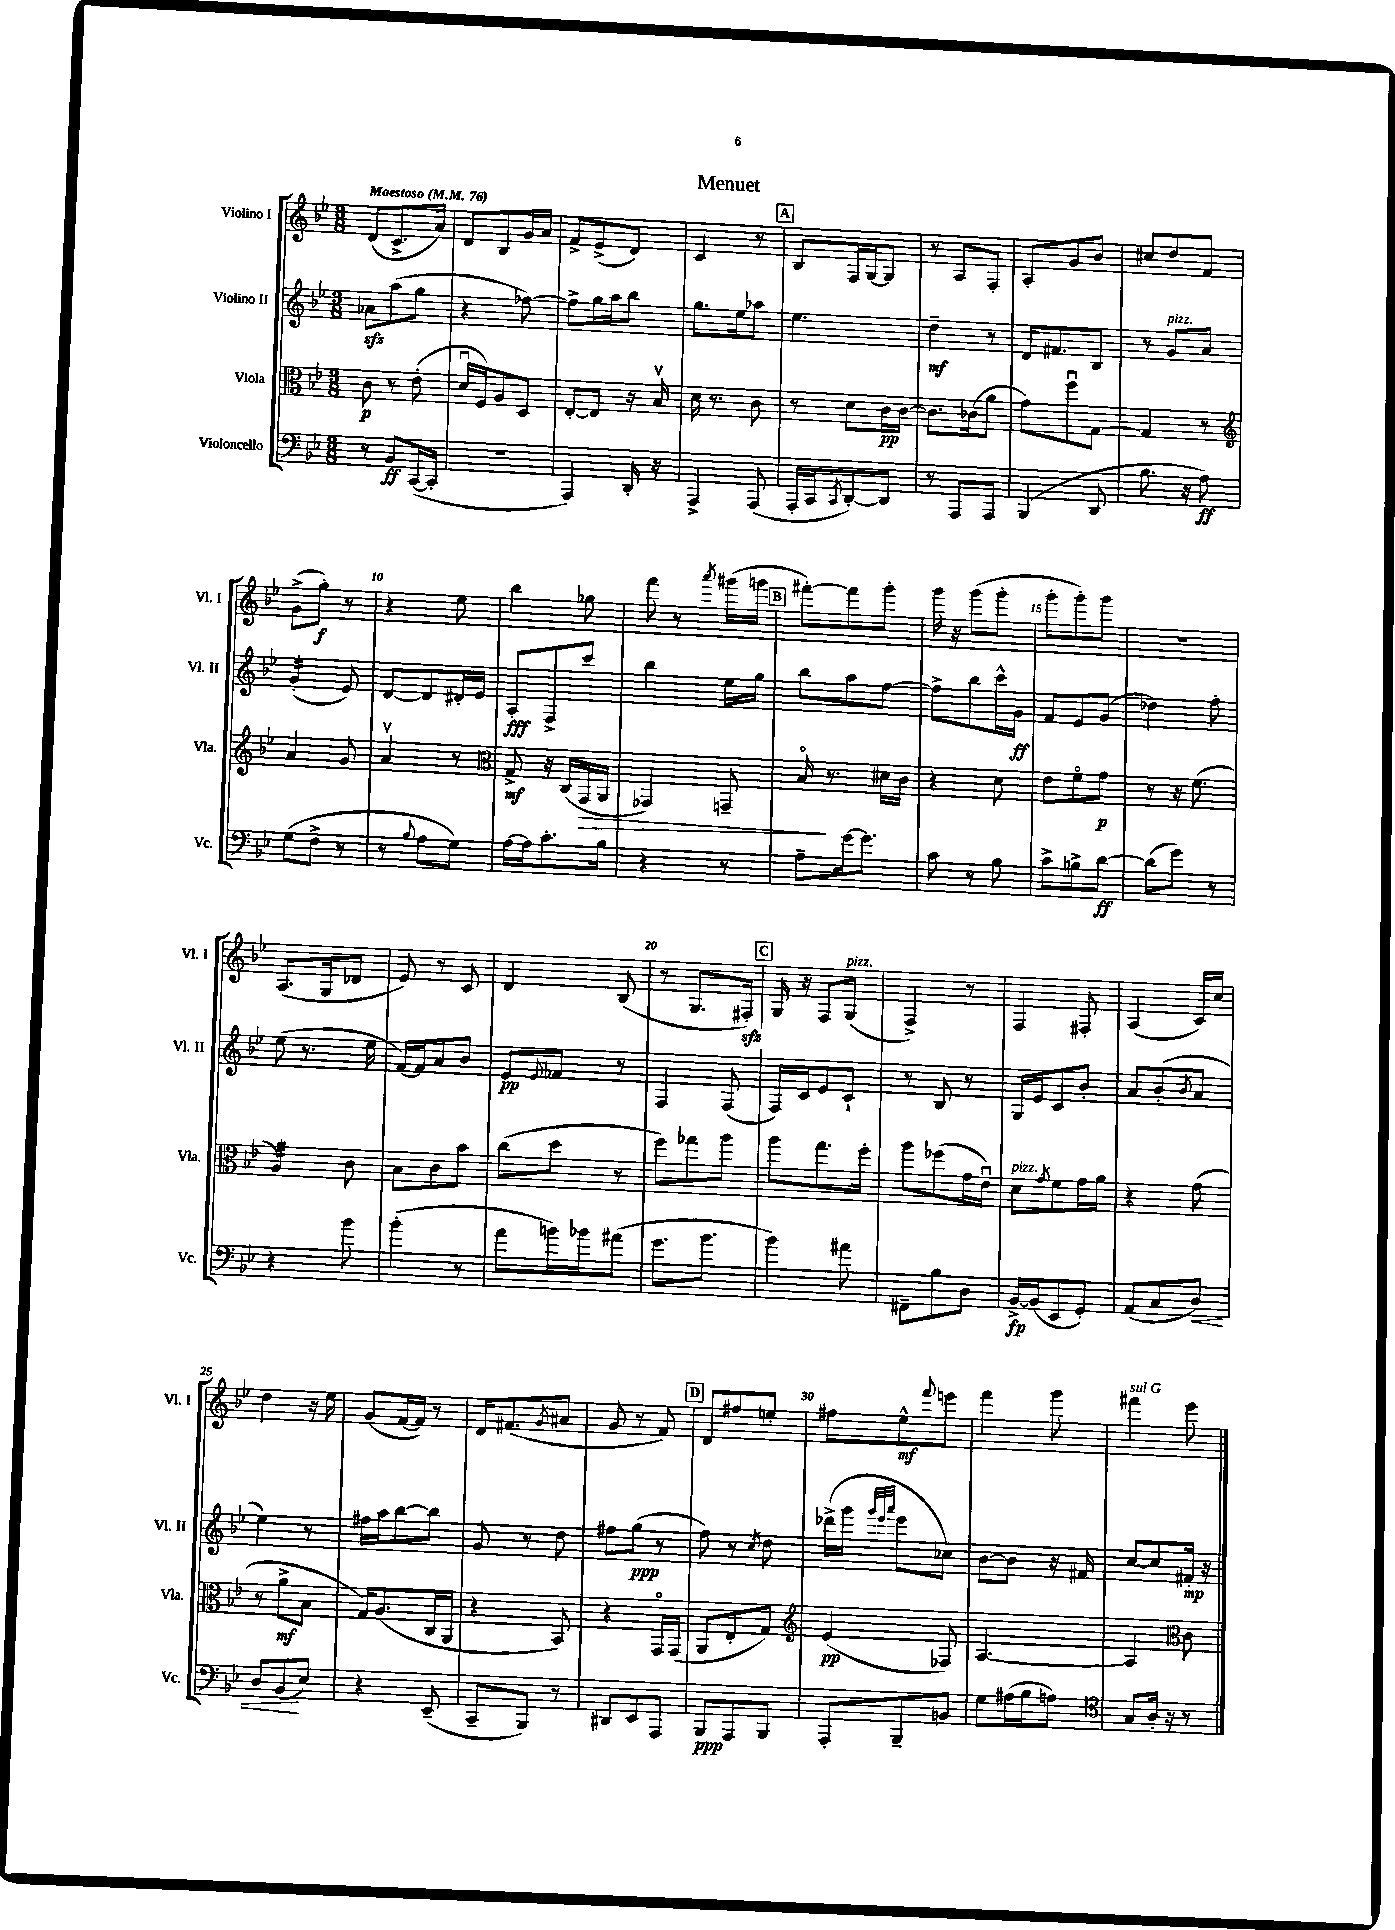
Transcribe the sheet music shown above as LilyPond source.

\header { title = "Menuet" }
<<
\new StaffGroup <<
\new Staff = "s0" \with { instrumentName = "Violino I" shortInstrumentName = "Vl. I" } {
    \clef treble \key bes \major \numericTimeSignature \time 3/8 \tempo "Maestoso" 4 = 76
    d'8( c'8.-> a'16) |
    d'8 bes8 g'16 a'16 |
    f'8-> ees'8->( d'8) |
    c'4 r8 |
    \mark \markup { \box "A" } bes8 f16 g16~ g8 |
    r8 a8 f8-. |
    a8-. g'8 bes'8 |
    cis''8 d''8 f'8 |
    g'8->( g''8-.\f) r8 |
    r4 ees''8 |
    bes''4 ges''8 |
    f'''8 r8 \acciaccatura { a'''8 } gis'''16( g'''16 |
    \mark \markup { \box "B" } fis'''8~-.) fis'''8 g'''8-. |
    g'''16 r16 g'''8( g'''8-. |
    g'''8-. g'''8-.) g'''8 |
    R4. |
    a8.( g16 des'8 |
    ees'8) r8 c'8 |
    d'4 bes8( |
    r8 g8. fis16-.\sfz) |
    \mark \markup { \box "C" } g16 r16 f8 g8^\markup { \italic "pizz." }( |
    f4->) r8 |
    f4 fis8-. |
    a4( c'16) c''16 |
    d''4 r16 ees''16 |
    g'8( f'16~ f'16) r8 |
    d'16 fis'8.( \acciaccatura { g'8 } ais'8 |
    g'8 r8 f'8) |
    \mark \markup { \box "D" } d'8 fis''8 e''8-. |
    fis''8 ees''8-^\mf \appoggiatura { f'''8 } e'''8 |
    f'''4 g'''8 |
    fis'''4^\markup { \italic "sul G" } ees'''8 \bar "|." |
}
\new Staff = "s1" \with { instrumentName = "Violino II" shortInstrumentName = "Vl. II" } {
    \clef treble \key bes \major \numericTimeSignature \time 3/8
    aes'8\sfz a''8( g''8 |
    r4 fes''8~) |
    fes''8-> g''16 a''16 bes''8 |
    g''8. ees''16 aes''8 |
    \mark \markup { \box "A" } ees''4. |
    d''4--\mf r8 |
    d'16 fis'8. bes8 |
    r8 g'8^\markup { \italic "pizz." } a'8 |
    g'4:16-.( ees'8) |
    d'8~ d'8 dis'16-. ees'16 |
    a8-.\fff f8-> c'''8 |
    bes''4 ees''16 g''16 |
    \mark \markup { \box "B" } bes''8 a''8 f''8~ |
    f''8-> bes''8 c'''16-^ g'16\ff |
    f'8 ees'8 g'8( |
    des''4) f''8-. |
    ees''8( r8. ees''16 |
    f'16~) f'16 a'8 bes'8 |
    ees'8\pp \appoggiatura { ees'8 } fes'8 r8 |
    f4 f8( |
    \mark \markup { \box "C" } f16) c'16 ees'8 c'8-! |
    r8 bes8 r8 |
    g16 ees'16 c'8 bes'8-. |
    a'8 bes'8-.( \acciaccatura { bes'8 } a'8 |
    ees''4) r8 |
    fis''16 a''16 bes''8~ bes''8 |
    g'8 r8 d''8 |
    fis''8 g''8\ppp( r8 |
    \mark \markup { \box "D" } f''8) r8 \acciaccatura { c''8 } d''8 |
    des'''16->( g'''16 \grace { g'''32 ees'''32 a'''32 } ees'''8 ces''8) |
    bes'8~ bes'8 r16 fis'16 |
    c''8~ c''8 fis'16-.\mp r16 \bar "|." |
}
\new Staff = "s2" \with { instrumentName = "Viola" shortInstrumentName = "Vla." } {
    \clef alto \key bes \major \numericTimeSignature \time 3/8
    c'8\p r8 ees'8-.( |
    d'16\downbow f16) a8 d8 |
    ees8~-. ees8 r16 bes16\upbow |
    d'16 r8. c'8 |
    \mark \markup { \box "A" } r8 d'8 c'16\pp c'16~ |
    c'8. ces'16( a'8 |
    g'8) f''8\downbow g8~ |
    g4 r8 |
    \clef treble a'4 g'8 |
    a'4\upbow r8 |
    \clef alto g8->\mf r16 c16( g,16\> a,16 |
    ges,4) g,8-- |
    \mark \markup { \box "B" } bes16\flageolet\! r8. dis'16 c'16 |
    r4 d'8 |
    ees'8 f'8\flageolet g'8\p |
    r8 r16 f'8.( |
    a4:32) c'8 |
    bes8 c'8 bes'8 |
    c''8( d''8 r8 |
    f''8) ges''8 a''8 |
    \mark \markup { \box "C" } a''8 g''8. f''16-. |
    a''8 fes''8( g'16 ees'16\downbow) |
    d'8^\markup { \italic "pizz." } \acciaccatura { g'8 } f'8 g'16 a'16 |
    r4 g'8( |
    r8 a'8->\mf bes8 |
    g16) a8.( c16 a,16 |
    r4 bes,8) |
    r4 g,16\flageolet g,16( |
    \mark \markup { \box "D" } a,8 ees8-. g8) |
    \clef treble ees'4\pp( fes8) |
    a4.~ |
    a4 \clef alto c'8 \bar "|." |
}
\new Staff = "s3" \with { instrumentName = "Violoncello" shortInstrumentName = "Vc." } {
    \clef bass \key bes \major \numericTimeSignature \time 3/8
    r8 bes,8\ff c,16~( c,16-. |
    R4. |
    a,,4) d,16-. r16 |
    a,,4-> a,,8( |
    \mark \markup { \box "A" } a,,16-. c,16 \acciaccatura { c,8 } d,8~-.) d,8 |
    r8 a,,8 a,,8 |
    bes,,4( d,8 |
    bes8. r16 a8\ff) |
    g8( f8-> r8 |
    r8 \appoggiatura { bes8 } a8 g8) |
    a16~ a16 c'8.-. bes16 |
    r4 r8 |
    \mark \markup { \box "B" } a8-- g'16~ g'8. |
    c'8 r8 bes8 |
    c'8-> b8-> d'8~\ff |
    d'8( g'8) r8 |
    r4 bes'8 |
    bes'4-.( r8 |
    a'8 b'16) bes'16 ais'8( |
    g'8. bes'8. |
    \mark \markup { \box "C" } bes'4) ais'8 |
    fis,8-- bes8 d8 |
    bes,16~->\fp bes,16( ees,8 g,8-.) |
    a,8( c8 d8\<) |
    d8 bes,8\!( ees8) |
    r4 ees,8--( |
    c,8-- bes,,8) r8 |
    dis,8 ees,8 a,,8 |
    \mark \markup { \box "D" } bes,,8\ppp a,,8 bes,,8 |
    a,,8-. bes,,8-- b,8 |
    g8 ais16( bes16 a8) |
    \clef tenor g8 a16-. r16 r8 \bar "|." |
}
>>
>>
\layout { \context { \Score \override BarNumber.break-visibility = ##(#f #t #t) barNumberVisibility = #(every-nth-bar-number-visible 5) } }
